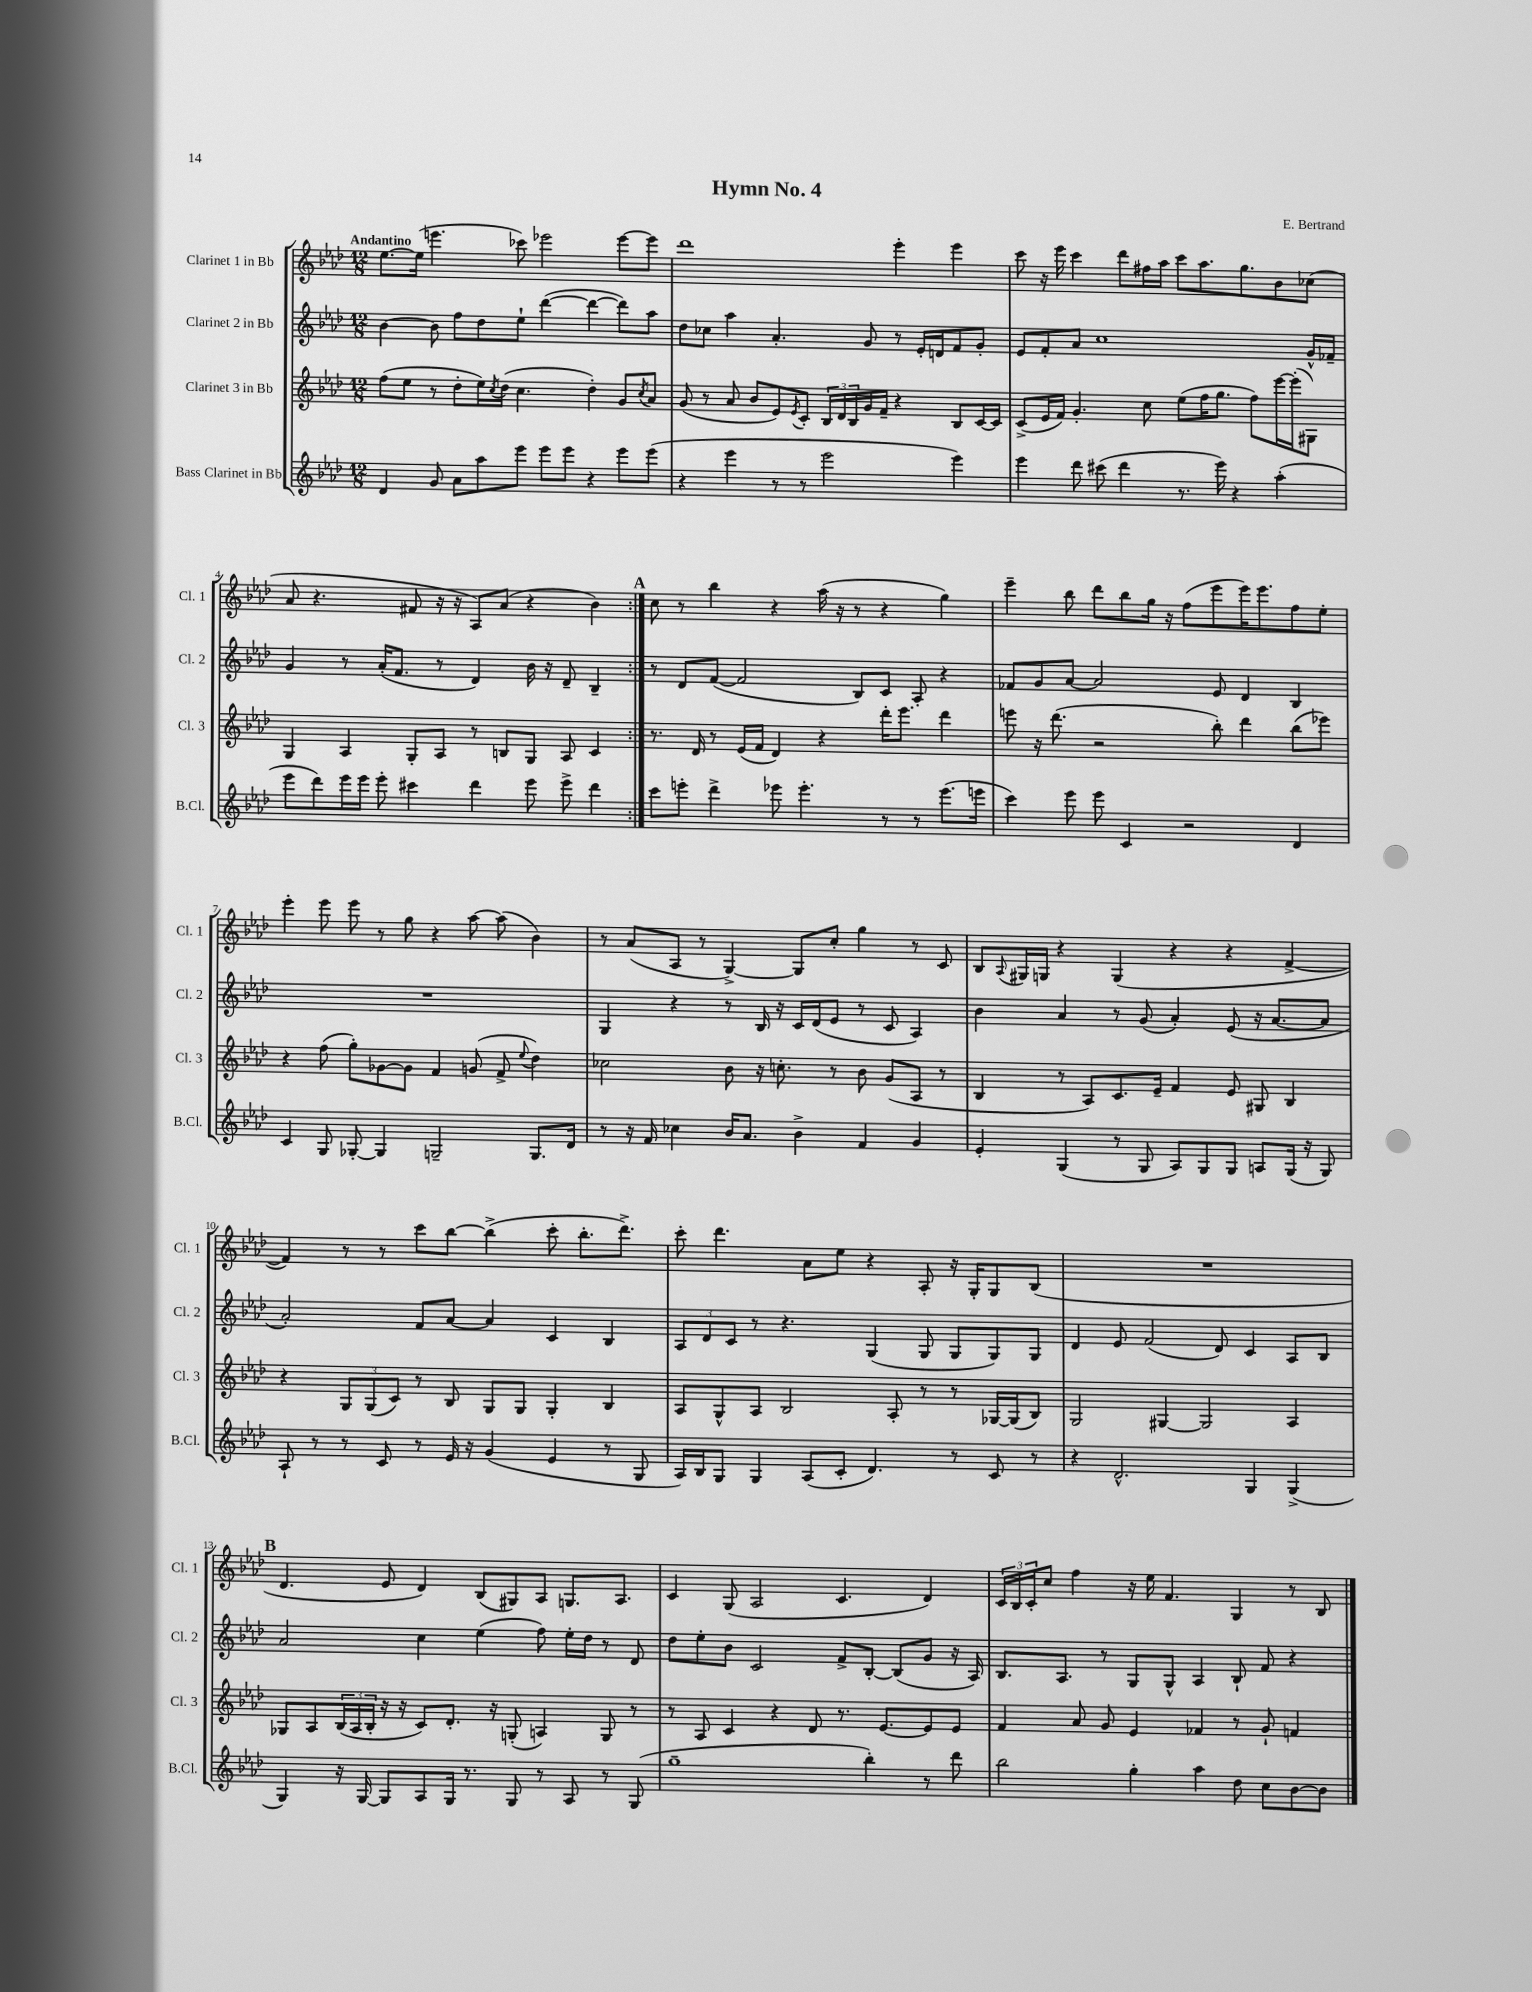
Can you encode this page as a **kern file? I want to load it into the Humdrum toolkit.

**kern	**kern	**kern	**kern
*part4	*part3	*part2	*part1
*staff4	*staff3	*staff2	*staff1
*I"Bass Clarinet in Bb	*I"Clarinet 3 in Bb	*I"Clarinet 2 in Bb	*I"Clarinet 1 in Bb
*I'B.Cl.	*I'Cl. 3	*I'Cl. 2	*I'Cl. 1
*clefG2	*clefG2	*clefG2	*clefG2
*k[b-e-a-d-]	*k[b-e-a-d-]	*k[b-e-a-d-]	*k[b-e-a-d-]
*M12/8	*M12/8	*M12/8	*M12/8
=1	=1	=1	=1
!	!	!	!LO:TX:a:B:t=Andantino
4d-/	(8ff\L	[4b-\	[8.ee-\L
.	8ee-\J	.	.
.	.	.	(16ee-\Jk]
8g/	8r	8b-\]	4.eeen\
8a-\L	8dd-'\L	8ff\L	.
8aa-\	16ee-\L)	8dd-\	.
.	8qcc/	.	.
.	(16dd-\JJ	.	.
8eee-\J	4.cc\	8ee-`\J	8ccc-X\)
8eee-\L	.	([4ddd-\	2eee-X\
8eee-\J	.	.	.
4r	4dd-'\)	4ddd-\_	.
8eee-\L	8g/L	8ddd-\L])	[8eee-\L
.	8qcc/	.	.
(8eee-\J	8a-/J	8aa-\J	8eee-\J]
=2	=2	=2	=2
4r	(8g/	8dd-\L	1ddd-
.	8r	8cc-X\J	.
4eee-\	8a-/	4aa-\	.
.	8b-/L	.	.
8r	8e-/)	4.a-'/	.
.	8qe-/	.	.
8r	8c'/J	.	.
2eee-\	24B-/LL	.	.
.	24d-/	.	.
.	24B-/	.	.
.	16g/	8g/	.
.	16f~/JJ	.	.
.	4r	8r	4eee-'\
.	.	16e-'/LL	.
.	.	16dn/J	.
4eee-\)	8B-/L	8f/	4eee-\
.	[16c/L	8g'/J	.
.	16c/JJ]	.	.
=3	=3	=3	=3
4eee-\	(8c^/L	8e-/L	8ccc\
.	16e-/L	8f'/	16r
.	16f/JJ)	.	16eee-\
8ddd-\	4.g'/	8a-/J	4ccc\
(8ccc#X\	.	1cc	.
4ddd-\	.	.	8ddd-\L
.	8cc\	.	16ff#X\L
.	.	.	16aa-\JJ
8.r	(8ee-\L	.	8ccc\L
.	16ff\K	.	8.aa-\
16eee-\)	8.gg\J	.	.
4r	.	.	.
.	.	.	8.gg\
.	8ff\L)	.	.
(4aa-'\	[16eee-\L	.	8b-\
.	(16eee-'\J]	.	.
.	8G#X\J)	16g^^/LL	(8cc-X\J
.	.	16f-X~/JJ	.
!!LO:LB:g=z
=4	=4	=4	=4
8eee-\L	4G/	4g/	8a-/
8ddd-\)	.	.	4.r
16eee-\L	4A-/	8r	.
16eee-\JJ	.	.	.
8eee-'\	.	(16a-'/KL	.
.	.	8.f/J	.
4ccc#X\	8G'/L	.	8f#X/
.	8A-/J	8r	16r
.	.	.	16r
4ddd-\	8r	4d-/)	8A-/L)
.	8Bn/L	.	(8a-/J
8eee-\	8G/J	16b-\	4r
.	.	16r	.
8eee-^\	8A-/	8d-~/	.
4ddd-\	4c/	4B-~/	4b-\)
!!LO:REH:place=s1:t=A
=5:|!	=5:|!	=5:|!	=5:|!
8ccc\L	8.r	8r	8cc\
8eeen'\J	.	8d-/L	8r
.	16d-/	.	.
4ddd-^\	8r	([8f/J	4bb-\
.	(16e-/LL	2f/]	.
.	16f/JJ	.	.
8eee-X\	4d-/)	.	4r
4.eee-'\	.	.	.
.	4r	.	(16aa-\
.	.	.	16r
.	.	8B-/L)	8r
8r	16ddd-'\KL	8c/J	4r
.	8.eee-\J	.	.
8r	.	8A-'/	.
(8.eee-\L	4ddd-\	4r	4gg\)
16eeen\Jk	.	.	.
=6	=6	=6	=6
4ccc\)	8eeen\	8f-X/L	4eee-~\
.	16r	8g/	.
.	(8.ddd-\	.	.
8eee-\	.	[8a-/J	8bb-\
8eee-\	2r	2a-/]	8ddd-\L
4c/	.	.	8bb-\
.	.	.	16gg\Jk
.	.	.	16r
2r	.	.	(8ff\L
.	8bb-'\)	8e-/	8eee-\
.	4ddd-\	4d-/	16eee-\K)
.	.	.	8.eee-\
4d-/	(8bb-\L	4B-/	8ff\
.	8eee-X\J)	.	8ee-'\J
!!LO:LB:g=z
=7	=7	=7	=7
4c/	4r	1.r	4eee-'\
8G/	(8ff\	.	8eee-\
[8G-X'/	8gg'\L)	.	8eee-\
4G-/]	[8g-X\	.	8r
.	8g-\J]	.	8gg\
2Gn~/	4f/	.	4r
.	(8gn/	.	[8aa-\
.	8f^/	.	(8aa-\]
.	8qqee-/	.	.
8.G/L	4dd-\)	.	4b-\)
16d-/Jk	.	.	.
=8	=8	=8	=8
8r	2cc-X\	4G/	8r
16r	.	.	(8a-/L
16f/	.	.	.
4cc-X\	.	4r	8A-/J
.	.	.	8r
16b-/KL	8b-\	8r	[4G^/)
8.a-/J	.	.	.
.	16r	16B-/	.
.	8.ccn'\	16r	.
4b-^\	.	16c/LL	8G/L]
.	.	(16d-/J	.
.	8r	8e-/J	8cc'/J
4f/	8b-\	8r	4gg\
.	(8g/L	8c/	.
4g/	8A-/J	4A-/)	8r
.	8r	.	8c/
=9	=9	=9	=9
4e-'/	4B-/	4b-\	8B-/L
.	.	.	8qqA-/
.	.	.	16G#X/L
.	.	.	16Gn/JJ
(4G/	8r	4a-/	4r
.	8A-/L)	.	.
8r	8.c/	8r	(4G/
8G/	.	(8g/	.
.	16e-~/Jk	.	.
8A-/L)	4f/	4a-'/)	4r
8G/	.	.	.
8G/J	8e-/	(8e-/	4r
8An/L	8G#X/	16r	.
.	.	[8.a-/L	.
(16G/Jk	4B-/	.	[4f^/
16r	.	.	.
8G/)	.	8a-/J]	.
!!LO:LB:g=z
=10	=10	=10	=10
8A-`/	4r	2a-'/)	4f/])
8r	.	.	.
8r	12G/L	.	8r
.	(12G/	.	.
8c/	.	.	8r
.	12c/J)	.	.
8r	8r	8f/L	8ccc\L
16e-/	8B-/	[8a-/J	[8bb-\J
16r	.	.	.
(4g/	8G/L	4a-/]	(4bb-^\]
.	8G/J	.	.
4e-/	4G'/	4c/	8ccc'\
.	.	.	8.bb-'\L
8r	4B-/	4B-/	.
.	.	.	8.ddd-^\J)
8G/	.	.	.
=11	=11	=11	=11
16A-/LL)	8A-/L	12A-/L	8ccc'\
16B-/J	.	.	.
.	.	12d-/	.
8G/J	8G^^/	.	4.ddd-\
.	.	12c/J	.
4G/	8A-/J	8r	.
.	2B-/	4.r	.
(8A-/L	.	.	8a-\L
8c'/J	.	.	8ee-\J
4.d-/)	.	(4G/	4r
.	8A-'/	.	.
.	8r	8G/	8A-'/
8r	8r	8G/L	16r
.	.	.	16G'/KL
8c/	[16G-X/LL	8G/)	8G/
.	(16G-/J]	.	.
8r	8B-/J)	8G/J	(8B-/J
=12	=12	=12	=12
4r	2G/	4d-/	1.r
2.d-^^/	.	8e-/	.
.	.	(2f/	.
.	[4G#X/	.	.
.	2G#/]	.	.
.	.	8d-/)	.
4G/	.	4c/	.
(4G^/	4A-/	8A-/L	.
.	.	8B-/J	.
!!LO:LB:g=z
!!LO:REH:place=s1:t=B
=13	=13	=13	=13
4G/)	8G-X/L	2a-/	4.d-/
.	8A-/	.	.
16r	(24B-/L	.	.
.	24A-/	.	.
[16G/	.	.	.
.	24B-'/JJ	.	.
8G/L]	16r	.	8e-/
.	16r	.	.
8A-/	8c/L)	4cc\	4d-/)
16G/Jk	8.d-'/J	.	.
8.r	.	.	.
.	.	(4ee-\	(8B-/L
.	16r	.	.
8G/	(8Gn'/	.	8G#X/)
8r	4An/)	8ff\)	8A-/J
8A-/	.	16ee-'\LL	8.Gn/L
.	.	16dd-\JJ	.
8r	8G/	8r	.
.	.	.	8.A-/J
(8G/	8r	8d-/	.
=14	=14	=14	=14
1gg~	8r	8dd-\L	4c/
.	8A-/	8ee-'\	.
.	4c/	8b-\J	(8G/
.	.	2c/	2A-/
.	4r	.	.
.	8d-/	.	.
.	8.r	8f^/L	4.c/
4bb-'\)	.	[8B-'/J	.
.	[8.e-/L	.	.
.	.	(8B-/L]	.
8r	8e-/]	8g/J	4d-/)
8ddd-\	8e-/J	16r	.
.	.	16A-/)	.
=15	=15	=15	=15
2bb-\	4f/	8.B-/L	24c/LL
.	.	.	24B-/
.	.	.	24c'/J
.	.	.	8cc/J
.	.	8.A-/J	.
.	8a-/	.	4ff\
.	8g/	8r	.
4gg'\	4e-/	8G/L	16r
.	.	.	16ee-\
.	.	8G^^/J	4.f/
4aa-\	4f-X/	4A-/	.
8dd-\	8r	8B-`/	4G/
8cc\L	8g`/	8f/	.
[8b-\	4fn/	4r	8r
8b-\J]	.	.	8B-/
==	==	==	==
*-	*-	*-	*-
